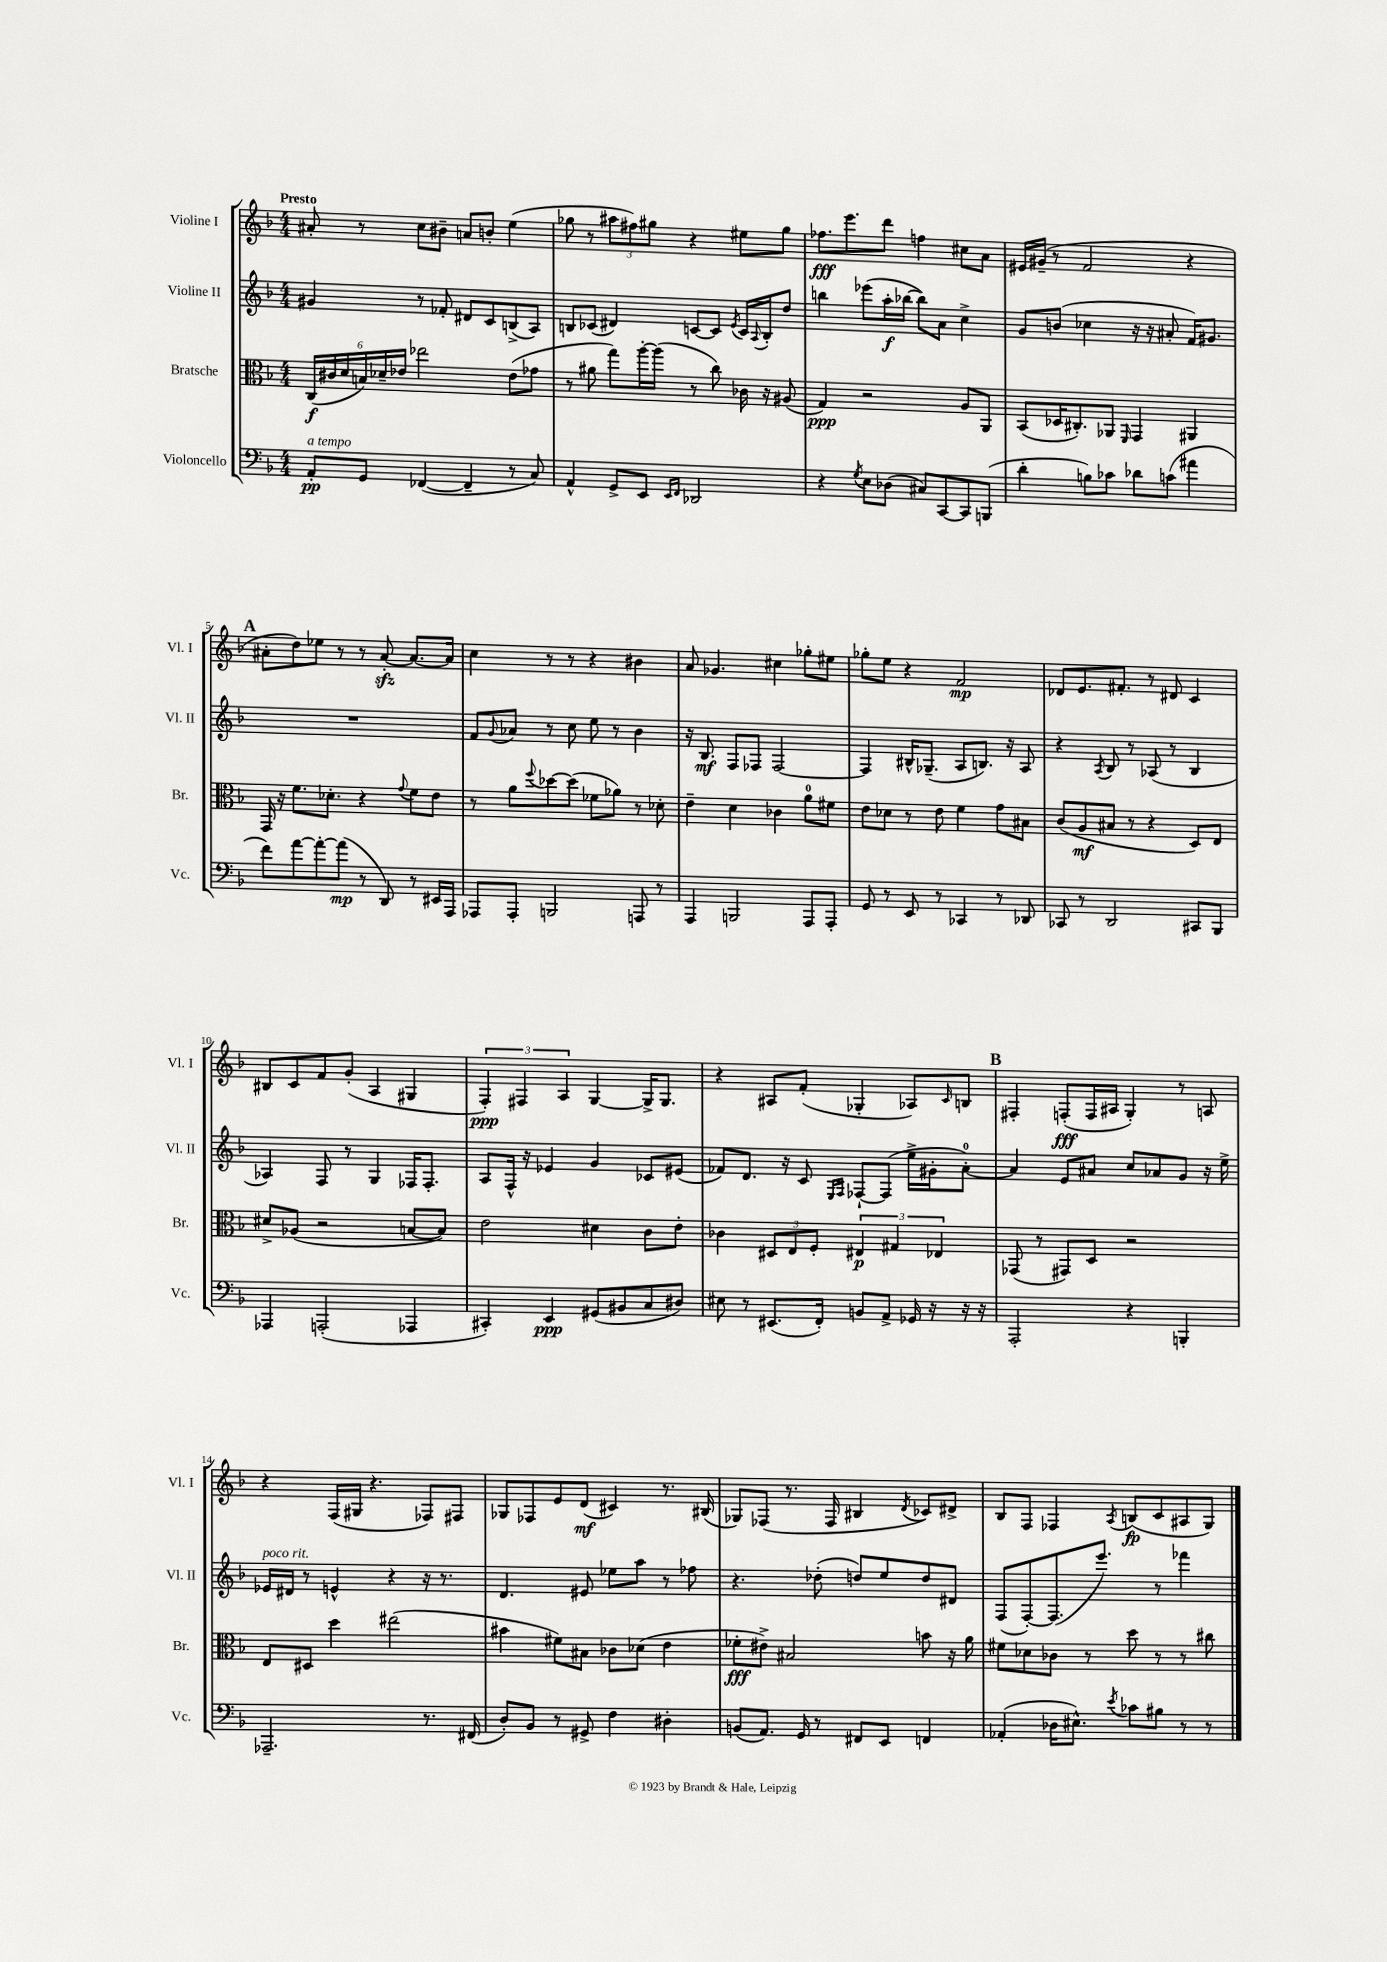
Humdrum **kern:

**kern	**dynam	**kern	**dynam	**kern	**dynam	**kern	**dynam
*part4	*part4	*part3	*part3	*part2	*part2	*part1	*part1
*staff4	*staff4	*staff3	*staff3	*staff2	*staff2	*staff1	*staff1
*I"Violoncello	*	*I"Bratsche	*	*I"Violine II	*	*I"Violine I	*
*I'Vc.	*	*I'Br.	*	*I'Vl. II	*	*I'Vl. I	*
*clefF4	*	*clefC3	*	*clefG2	*	*clefG2	*
*k[b-]	*	*k[b-]	*	*k[b-]	*	*k[b-]	*
*M4/4	*	*M4/4	*	*M4/4	*	*M4/4	*
=1	=1	=1	=1	=1	=1	=1	=1
!	!	!	!	!	!	!LO:TX:a:B:t=Presto	!
!LO:TX:a:i:t=a tempo	!	!	!	!	!	!	!
8AA'/L	pp	(24C/LL	f	4g#X/	.	8a#X'/	.
.	.	24c#X/	.	.	.	.	.
.	.	24d/	.	.	.	.	.
8GG/J	.	24Bn/)	.	.	.	8r	.
.	.	24d-X~/	.	.	.	.	.
.	.	24e-X/JJ	.	.	.	.	.
([4FF-X/	.	2ee-X\	.	8r	.	8cc\L	.
.	.	.	.	8f-X'/	.	8b#X~\J	.
4FF-~/]	.	.	.	8d#X/L	.	8an/L	.
.	.	.	.	8c/	.	8bn'/J	.
8r	.	(8e-\L	.	(8Bn^/	.	(4ee\	.
8C/)	.	8g-X\J	.	8A/J)	.	.	.
=2	=2	=2	=2	=2	=2	=2	=2
4AA^^/	.	8r	.	8Bn/L	.	8gg-X\	.
.	.	8a#X\	.	(8c-X/J	.	8r	.
8GG^/L	.	8gg\L)	.	4d#X/)	.	12aa#X\L	.
.	.	.	.	.	.	12ff#X\)	.
8EE/J	.	[16aa'\L	.	.	.	.	.
.	.	.	.	.	.	12gg#X\J	.
.	.	(16aa\JJ]	.	.	.	.	.
16qqEE/LL	.	.	.	.	.	.	.
16qqFF/JJ	.	.	.	.	.	.	.
2DD-X/	.	8r	.	[8cn/L	.	4r	.
.	.	8cc\)	.	8c/J]	.	.	.
.	.	.	.	8qe/	.	.	.
.	.	16c-X\	.	16c/LL	.	8ee#X\L	.
.	.	.	.	8qqA/	.	.	.
.	.	16r	.	16B'/J	.	.	.
.	.	(8A#X/	.	8dd/J	.	8gg#\J	.
=3	=3	=3	=3	=3	=3	=3	=3
4r	.	4G/)	ppp	4bbn\	.	8.ff-X\L	fff
.	.	.	.	.	.	8.eee\	.
8qG/	.	.	.	.	.	.	.
8E\L	.	2r	.	(8eee-X\L	.	.	.
(8D-X\J	.	.	.	16aa'\L	f	8ddd\J	.
.	.	.	.	[16bb-X\JJ	.	.	.
8C#X/L)	.	.	.	8bb-\L])	.	4ffn\	.
[8CC/	.	.	.	8a\J	.	.	.
8CC/]	.	8A/L	.	4cc^\	.	8cc#X\L	.
(8BBBn/J	.	8AA/J	.	.	.	8a\J	.
=4	=4	=4	=4	=4	=4	=4	=4
4d'\	.	(8BB-/L	.	8g/L	.	16e#X/LL	.
.	.	.	.	.	.	(16g#X~/JJ	.
.	.	16D-X/K	.	(8bn/J	.	8r	.
.	.	8.C#X'/)	.	.	.	.	.
8Bn\L)	.	.	.	4cc-X\	.	2f/	.
8c-X\J	.	8AA-X/J	.	.	.	.	.
.	.	16qqFF/	.	.	.	.	.
8d-X\L	.	4GG/	.	16r	.	.	.
.	.	.	.	16r	.	.	.
(8cn\J	.	.	.	8a#X'/	.	.	.
4a#X\	.	4AA#X/	.	16f/KL)	.	4r	.
.	.	.	.	8.g#X/J	.	.	.
!!LO:LB:g=z
!!LO:REH:place=s1:t=A
=5	=5	=5	=5	=5	=5	=5	=5
8f\L)	.	16GG/	.	1r	.	8a#X'\L	.
.	.	16r	.	.	.	.	.
[8a\	.	8.f\L	.	.	.	8dd\)	.
8a'\_	.	.	.	.	.	8ee-X\J	.
.	.	8.d-X'\J	.	.	.	.	.
(8a\J]	mp	.	.	.	.	8r	.
8r	.	4r	.	.	.	8r	.
8DD/)	.	.	.	.	.	[8a#zz'/	.
.	.	8qqg/	.	.	.	.	.
8r	.	8f\L	.	.	.	8.a#/L_	.
16EE#X/LL	.	8e\J	.	.	.	.	.
16AAA/JJ	.	.	.	.	.	16a#/Jk]	.
=6	=6	=6	=6	=6	=6	=6	=6
8AAA-X/L	.	8r	.	8f/L	.	4cc\	.
.	.	.	.	8qqg/	.	.	.
8AAA-'/J	.	8a\L	.	8a-X/J	.	.	.
.	.	8qqff/	.	.	.	.	.
2BBBn/	.	[8dd-X\	.	8r	.	8r	.
.	.	(8dd-\J]	.	8cc\	.	8r	.
.	.	8f-X\L	.	8ee\	.	4r	.
.	.	8a-X\J)	.	8r	.	.	.
8AAAn/	.	8r	.	4b-\	.	4b#X\	.
8r	.	8d-X'\	.	.	.	.	.
=7	=7	=7	=7	=7	=7	=7	=7
4AAA/	.	4e~\	.	16r	.	8a/	.
.	.	.	.	8.B-/	mf	.	.
.	.	.	.	.	.	4.g-X/	.
2BBBn/	.	4d\	.	8F/L	.	.	.
.	.	.	.	8F-X/J	.	.	.
.	.	4c-X\	.	[2F-/	.	4cc#X\	.
8AAA/L	.	8a\L	.	.	.	8gg-X'\L	.
8AAA'/J	.	8f#X\J	.	.	.	8ee#X\J	.
=8	=8	=8	=8	=8	=8	=8	=8
8GG/	.	8e\L	.	4F-/]	.	8gg-X'\L	.
8r	.	8d-X\J	.	.	.	8ee\J	.
8EE/	.	8r	.	16B#X^^/KL	.	4r	.
.	.	.	.	(8.G-X~/J	.	.	.
8r	.	8e\	.	.	.	.	.
4CC-X/	.	4f\	.	8A/L	.	2f/	mp
.	.	.	.	8.Bn/J)	.	.	.
8r	.	8g\L	.	.	.	.	.
.	.	.	.	16r	.	.	.
8DD-X/	.	8B#X\J	.	8A/	.	.	.
=9	=9	=9	=9	=9	=9	=9	=9
8CC-X/	.	(8c/L	.	4r	.	8d-X/L	.
8r	.	8A/	mf	.	.	8.e/	.
.	.	.	.	8qA/	.	.	.
2DD/	.	8B#X/J	.	8B-/	.	.	.
.	.	.	.	.	.	8.f#X'/J	.
.	.	8r	.	8r	.	.	.
.	.	4r	.	(8A-X/	.	8r	.
.	.	.	.	8r	.	8d#X/	.
8CC#X/L	.	8D/L)	.	4B-/	.	4c/	.
8BBB-/J	.	8E/J	.	.	.	.	.
!!LO:LB:g=z
=10	=10	=10	=10	=10	=10	=10	=10
4AAA-X/	.	8d#X^/L	.	4A-X/)	.	8B#X/L	.
.	.	(8A-X/J	.	.	.	8c/	.
(2AAAn'/	.	2r	.	8F/	.	8f/	.
.	.	.	.	8r	.	(8g'/J	.
.	.	.	.	4G/	.	4A/	.
4AAA-X/	.	[8Bn/L	.	16F-X/KL	.	4G#X/	.
.	.	.	.	8.F-'/J	.	.	.
.	.	8B/J])	.	.	.	.	.
=11	=11	=11	=11	=11	=11	=11	=11
4CC#X'/)	.	2e\	.	8A/L	.	6F'/)	ppp
.	.	.	.	16F^^/Jk	.	.	.
.	.	.	.	.	.	6F#X/	.
.	.	.	.	16r	.	.	.
4EE/	ppp	.	.	4e-X/	.	.	.
.	.	.	.	.	.	6A/	.
(8GG#X/L	.	4d#X\	.	4g/	.	[4G/	.
8BB#X/	.	.	.	.	.	.	.
8C/	.	8c\L	.	8c-X/L	.	16G^/KL]	.
.	.	.	.	.	.	8.G/J	.
8D#X/J)	.	8e'\J	.	(8e#X/J	.	.	.
=12	=12	=12	=12	=12	=12	=12	=12
8E#X\	.	4c-X\	.	8f-X/L)	.	4r	.
8r	.	.	.	8.d/J	.	.	.
(8.EE#X/L	.	12D#X/L	.	.	.	8A#X/L	.
.	.	.	.	16r	.	.	.
.	.	12E/	.	.	.	.	.
.	.	.	.	8c/	.	(8f'/J	.
.	.	12F'/J	.	.	.	.	.
16FF'/Jk)	.	.	.	.	.	.	.
.	.	.	.	16qqE/LL	.	.	.
.	.	.	.	16qqF/JJ	.	.	.
8BBn/L	.	6E#X/	p	[8F-X`/L	.	4G-X'/	.
8AA^/J	.	.	.	(8F-/J]	.	.	.
.	.	6G#X/	.	.	.	.	.
16GG-X/	.	.	.	16ee^\LL	.	8A-X/L)	.
16r	.	.	.	16g#X'\J	.	.	.
.	.	6E-X/	.	.	.	.	.
.	.	.	.	.	.	16qqc/	.
16r	.	.	.	[8a'\J)	.	8Bn/J	.
16r	.	.	.	.	.	.	.
!!LO:REH:place=s1:t=B
=13	=13	=13	=13	=13	=13	=13	=13
2AAA'/	.	(8GG-X/	.	4a/]	.	4F#X'/	.
.	.	8r	.	.	.	.	.
.	.	8GG#X/L)	.	8e/L	.	(8Fn'/L	fff
.	.	8D/J	.	8a#X/J	.	16F/L	.
.	.	.	.	.	.	16A#X/JJ	.
4r	.	2r	.	8cc/L	.	4G'/)	.
.	.	.	.	8a-X/	.	.	.
4BBBn'/	.	.	.	8g/J	.	8r	.
.	.	.	.	16r	.	8An/	.
.	.	.	.	16ee^\	.	.	.
!!LO:LB:g=z
=14	=14	=14	=14	=14	=14	=14	=14
!	!	!	!	!LO:TX:a:i:t=poco rit.	!	!	!
2.AAA-X~/	.	8E/L	.	16e-X/LL	.	4r	.
.	.	.	.	16d#X/JJ	.	.	.
.	.	8D#X/J	.	8r	.	.	.
.	.	4dd\	.	4en^^/	.	(16F/LL	.
.	.	.	.	.	.	16G#X/JJ	.
.	.	.	.	.	.	4.r	.
.	.	(2ee#X\	.	4r	.	.	.
8.r	.	.	.	16r	.	8F-X/L)	.
.	.	.	.	8.r	.	.	.
.	.	.	.	.	.	8F#X/J	.
(16FF#X/	.	.	.	.	.	.	.
=15	=15	=15	=15	=15	=15	=15	=15
8D'/L)	.	4b#X\	.	4.d/	.	8G-X/L	.
8BB-/J	.	.	.	.	.	8F-X/	.
8r	.	8f#X\L)	.	.	.	8e/	.
8GG#X^/	.	8B#X\J	.	8e#X/	.	(8d/J	mf
4F\	.	8c-X\L	.	8ee-X\L	.	4c#X/)	.
.	.	(8d-X\J	.	8aa\J	.	.	.
4D#X'\	.	4e\	.	8r	.	8.r	.
.	.	.	.	8ff-X\	.	.	.
.	.	.	.	.	.	(16B#X/	.
=16	=16	=16	=16	=16	=16	=16	=16
(8BBn/L	.	8f-X'\L	fff	4.r	.	8G-X/L)	.
8.AA/J)	.	8e#X^\J)	.	.	.	(8F-X/J	.
.	.	2B#X/	.	.	.	8.r	.
16GG/	.	.	.	.	.	.	.
8r	.	.	.	(8dd-X'\	.	.	.
.	.	.	.	.	.	16F-/	.
8FF#X/L	.	.	.	8ddn/L)	.	4B#X/	.
8EE/J	.	.	.	8ee/	.	.	.
.	.	.	.	.	.	8qd/	.
4FFn/	.	8bn\	.	8dd/	.	8c-X/L)	.
.	.	16r	.	8d#X/J	.	8d#X^/J	.
.	.	16a\	.	.	.	.	.
=17	=17	=17	=17	=17	=17	=17	=17
(4AA-X'/	.	8f#X\L	.	(8F/L	.	8B-/L	.
.	.	8d-X\	.	[8F'/)	.	8F/J	.
16D-X\KL	.	8c-X\J	.	(8.F/]	.	4F-X/	.
8.E#X^^\J)	.	.	.	.	.	.	.
.	.	8r	.	.	.	.	.
.	.	.	.	8.eee/J)	.	.	.
8qe/	.	.	.	.	.	8qA/	.
8c-X\L	.	8dd\	.	.	.	(8Bn/L	fp
8B#X\J	.	8r	.	8r	.	8c/	.
8r	.	8r	.	4fff-X\	.	8A#X/	.
8r	.	8cc#X\	.	.	.	8G/J)	.
==	==	==	==	==	==	==	==
*-	*-	*-	*-	*-	*-	*-	*-
